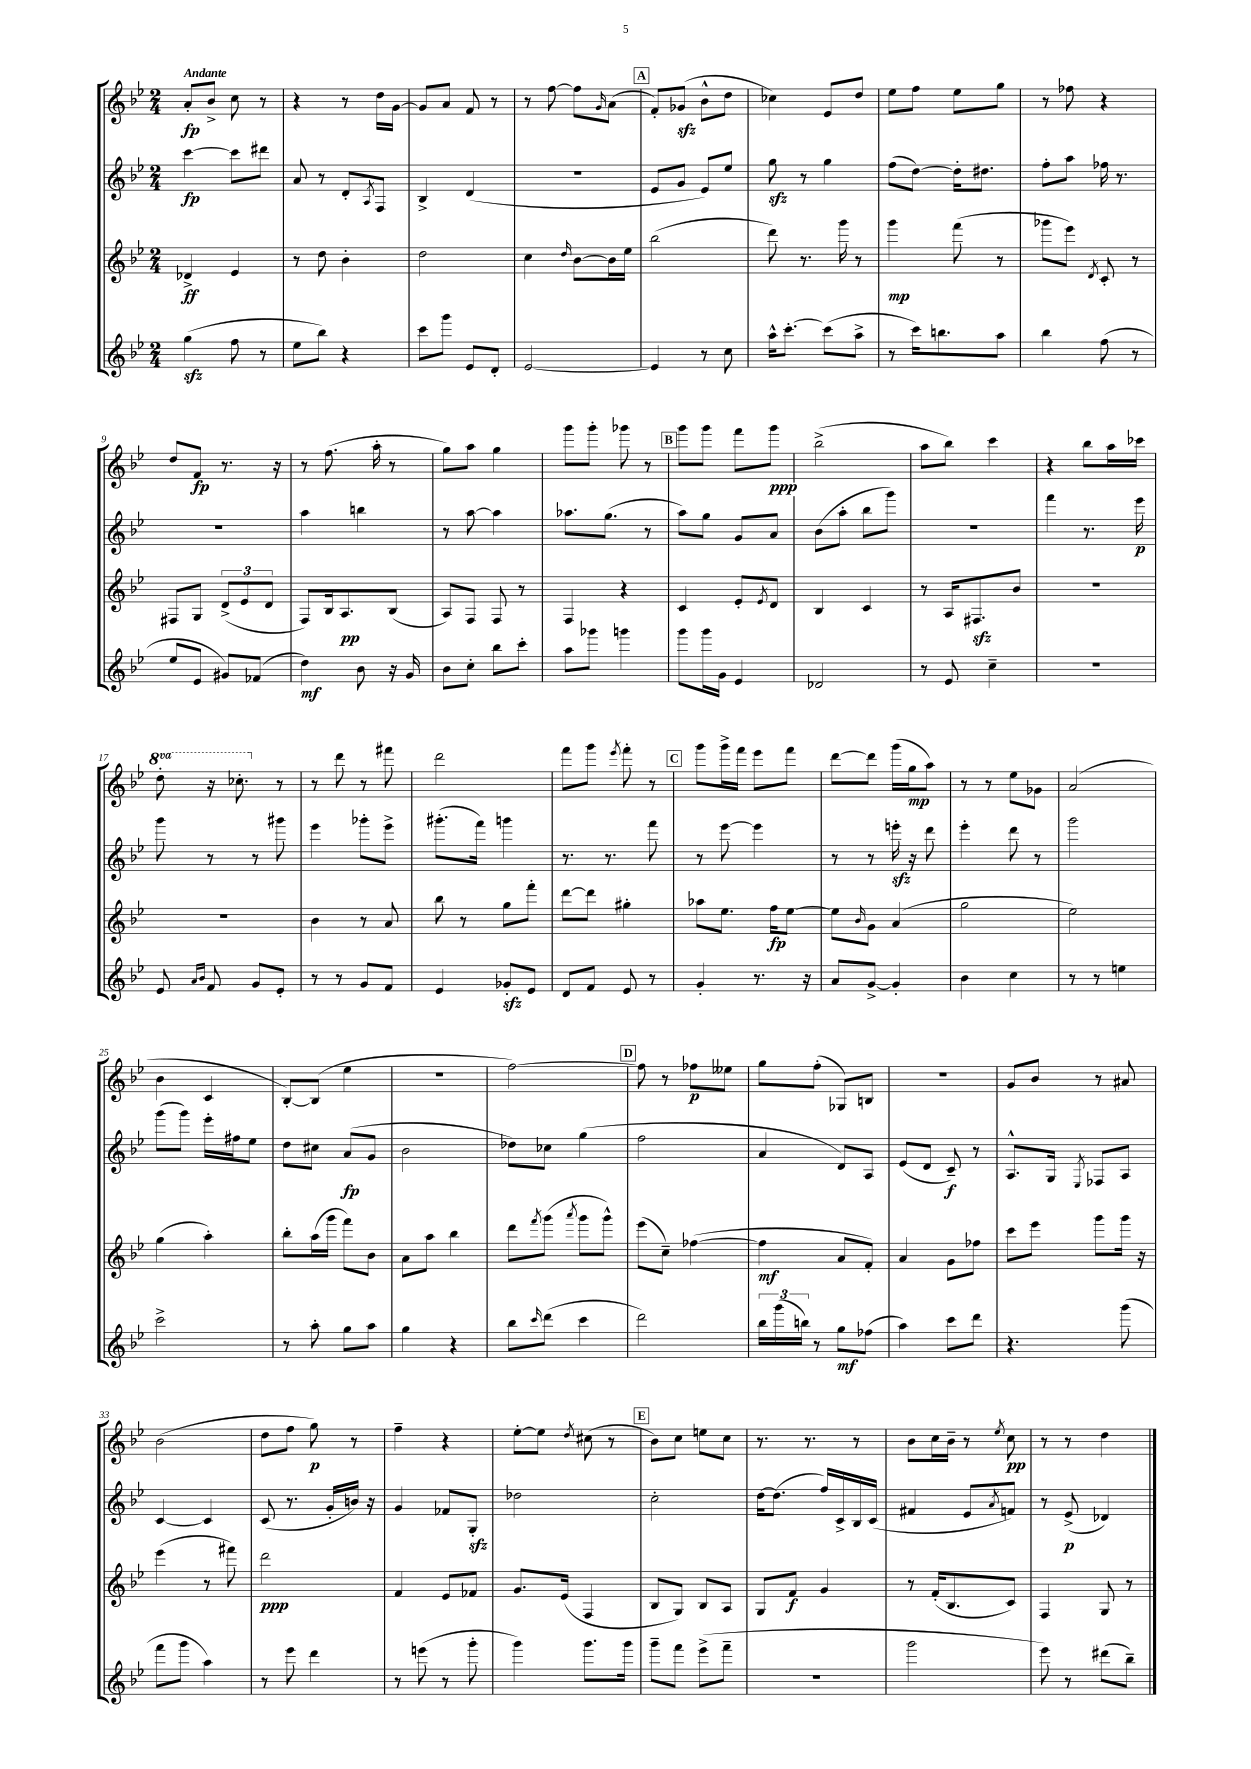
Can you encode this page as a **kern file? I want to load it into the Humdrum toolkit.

**kern	**dynam	**kern	**dynam	**kern	**dynam	**kern	**dynam
*part4	*part4	*part3	*part3	*part2	*part2	*part1	*part1
*staff4	*staff4	*staff3	*staff3	*staff2	*staff2	*staff1	*staff1
*clefG2	*	*clefG2	*	*clefG2	*	*clefG2	*
*k[b-e-]	*	*k[b-e-]	*	*k[b-e-]	*	*k[b-e-]	*
*M2/4	*	*M2/4	*	*M2/4	*	*M2/4	*
=1	=1	=1	=1	=1	=1	=1	=1
!	!	!	!	!	!	!LO:TX:a:B:t=Andante	!
(4ggzz\	.	4d-X^/	ff	[4ccc\	fp	8a'/L	fp
.	.	.	.	.	.	8b-^/J	.
8ff\	.	4e-/	.	8ccc\L]	.	8cc\	.
8r	.	.	.	8ddd#X\J	.	8r	.
=2	=2	=2	=2	=2	=2	=2	=2
8ee-\L	.	8r	.	8a/	.	4r	.
8bb-\J)	.	8dd\	.	8r	.	.	.
4r	.	4b-'\	.	8d'/L	.	8r	.
.	.	.	.	8qA/	.	.	.
.	.	.	.	8F/J	.	16dd\LL	.
.	.	.	.	.	.	[16g\JJ	.
=3	=3	=3	=3	=3	=3	=3	=3
8ccc\L	.	2dd\	.	4B-^/	.	8g/L]	.
8ggg\J	.	.	.	.	.	8a/J	.
8e-/L	.	.	.	(4d/	.	8f/	.
8d'/J	.	.	.	.	.	8r	.
=4	=4	=4	=4	=4	=4	=4	=4
[2e-/	.	4cc\	.	2r	.	8r	.
.	.	.	.	.	.	[8ff\	.
.	.	16qqdd/	.	.	.	.	.
.	.	[8b-\L	.	.	.	8ff\L]	.
.	.	.	.	.	.	16qqg/	.
.	.	16b-\L]	.	.	.	(8a\J	.
.	.	16ee-\JJ	.	.	.	.	.
!!LO:REH:place=s1:t=A
=5	=5	=5	=5	=5	=5	=5	=5
4e-/]	.	(2bb-\	.	8e-/L	.	8f'/L)	.
.	.	.	.	8g/J	.	(8g-Xzz/J	.
8r	.	.	.	8e-/L)	.	8b-^^\L	.
8cc\	.	.	.	8ee-/J	.	8dd\J	.
=6	=6	=6	=6	=6	=6	=6	=6
16aa^^\KL	.	8ddd\)	.	8ggzz\	.	4cc-X\)	.
[8.ccc'\J	.	.	.	.	.	.	.
.	.	8.r	.	8r	.	.	.
(8ccc\L]	.	.	.	4gg\	.	8e-/L	.
.	.	16ggg\	.	.	.	.	.
8aa^\J	.	8r	.	.	.	8dd/J	.
=7	=7	=7	=7	=7	=7	=7	=7
8r	.	4ggg\	mp	(8ff\L	.	8ee-\L	.
16ccc\KL)	.	.	.	[8dd\J)	.	8ff\J	.
8.bbn\	.	.	.	.	.	.	.
.	.	(8fff\	.	16dd'\KL]	.	8ee-\L	.
.	.	.	.	8.dd#X\J	.	.	.
8aa\J	.	8r	.	.	.	8gg\J	.
=8	=8	=8	=8	=8	=8	=8	=8
4bb-\	.	8ggg-X\L	.	8ff'\L	.	8r	.
.	.	8eee-\J)	.	8aa\J	.	8ff-X\	.
.	.	8qd/	.	.	.	.	.
(8ff\	.	8c'/	.	16ff-X\	.	4r	.
.	.	.	.	8.r	.	.	.
8r	.	8r	.	.	.	.	.
!!LO:LB:g=z
=9	=9	=9	=9	=9	=9	=9	=9
8ee-/L	.	8F#X/L	.	2r	.	8dd/L	.
8e-/J	.	8G/J	.	.	.	8f/J	fp
8g#X/L)	.	(12d^/L	.	.	.	8.r	.
.	.	12e-/	.	.	.	.	.
(8f-X/J	.	.	.	.	.	.	.
.	.	12d/J	.	.	.	.	.
.	.	.	.	.	.	16r	.
=10	=10	=10	=10	=10	=10	=10	=10
4dd\)	mf	8F/L)	.	4aa\	.	8r	.
.	.	16B-/k	.	.	.	(8.ff\	.
.	.	8.A/	pp	.	.	.	.
8b-\	.	.	.	4bbn\	.	.	.
.	.	.	.	.	.	16aa'\	.
16r	.	(8B-/J	.	.	.	8r	.
16g/	.	.	.	.	.	.	.
=11	=11	=11	=11	=11	=11	=11	=11
8b-\L	.	8A/L)	.	8r	.	8gg\L)	.
8cc'\J	.	8F/J	.	[8aa\	.	8aa\J	.
8bb-\L	.	8F/	.	4aa\]	.	4gg\	.
8ccc'\J	.	8r	.	.	.	.	.
=12	=12	=12	=12	=12	=12	=12	=12
8aa\L	.	4F/	.	8.aa-X\L	.	8ggg\L	.
8ggg-X\J	.	.	.	.	.	8ggg'\J	.
.	.	.	.	(8.gg\J	.	.	.
4gggn\	.	4r	.	.	.	8ggg-X\	.
.	.	.	.	8r	.	8r	.
!!LO:REH:place=s1:t=B
=13	=13	=13	=13	=13	=13	=13	=13
8ggg\L	.	4c/	.	8aa\L)	.	8ggg\L	.
16ggg\L	.	.	.	8gg\J	.	8ggg\J	.
16g\JJ	.	.	.	.	.	.	.
4e-/	.	8e-'/L	.	8g/L	.	8fff\L	.
.	.	8qe-/	.	.	.	.	.
.	.	8d/J	.	8a/J	.	8ggg\J	ppp
=14	=14	=14	=14	=14	=14	=14	=14
2d-X/	.	4B-/	.	(8b-\L	.	(2bb-^\	.
.	.	.	.	8aa'\J	.	.	.
.	.	4c/	.	8bb-\L	.	.	.
.	.	.	.	8ggg\J)	.	.	.
=15	=15	=15	=15	=15	=15	=15	=15
8r	.	8r	.	2r	.	8aa\L	.
8e-/	.	16A/KL	.	.	.	8bb-\J)	.
.	.	8.F#Xzz/	.	.	.	.	.
4cc~\	.	.	.	.	.	4ccc\	.
.	.	8b-/J	.	.	.	.	.
=16	=16	=16	=16	=16	=16	=16	=16
2r	.	2r	.	4fff\	.	4r	.
.	.	.	.	8.r	.	8bb-\L	.
.	.	.	.	.	.	16aa\L	.
.	.	.	.	16eee-\	p	16ccc-X\JJ	.
!!LO:LB:g=z
=17	=17	=17	=17	=17	=17	=17	=17
*	*	*	*	*	*	*8va	*
8e-/	.	2r	.	8ggg\	.	8ddd'\	.
16qqa/LL	.	.	.	.	.	.	.
16qqb-/JJ	.	.	.	.	.	.	.
8f/	.	.	.	8r	.	16r	.
.	.	.	.	.	.	8.ccc-X'\	.
8g/L	.	.	.	8r	.	.	.
*	*	*	*	*	*	*X8va	*
8e-'/J	.	.	.	8ggg#X\	.	8r	.
=18	=18	=18	=18	=18	=18	=18	=18
8r	.	4b-\	.	4eee-\	.	8r	.
8r	.	.	.	.	.	8ddd\	.
8g/L	.	8r	.	8ggg-X'\L	.	8r	.
8f/J	.	8a/	.	8eee-^\J	.	8fff#X\	.
=19	=19	=19	=19	=19	=19	=19	=19
4e-/	.	8bb-\	.	(8.ggg#X'\L	.	2ddd\	.
.	.	8r	.	.	.	.	.
.	.	.	.	16fff\Jk)	.	.	.
8g-Xzz'/L	.	8gg\L	.	4gggn\	.	.	.
8e-/J	.	8fff'\J	.	.	.	.	.
=20	=20	=20	=20	=20	=20	=20	=20
8d/L	.	[8ddd\L	.	8.r	.	8fff\L	.
8f/J	.	8ddd\J]	.	.	.	8ggg\J	.
.	.	.	.	8.r	.	.	.
.	.	.	.	.	.	8qeee-/	.
8e-/	.	4gg#X'\	.	.	.	8fff'\	.
8r	.	.	.	8fff\	.	8r	.
!!LO:REH:place=s1:t=C
=21	=21	=21	=21	=21	=21	=21	=21
4g'/	.	8aa-X\L	.	8r	.	8ggg\L	.
.	.	8.ee-\J	.	[8eee-\	.	16ggg^\L	.
.	.	.	.	.	.	16fff\JJ	.
8.r	.	.	.	4eee-\]	.	8eee-\L	.
.	.	16ff\KL	fp	.	.	.	.
.	.	[8ee-\J	.	.	.	8fff\J	.
16r	.	.	.	.	.	.	.
=22	=22	=22	=22	=22	=22	=22	=22
8a/L	.	8ee-\L]	.	8r	.	[8ddd\L	.
.	.	16qqb-/	.	.	.	.	.
[8g^/J	.	8g\J	.	8r	.	8ddd\J]	.
4g'/]	.	(4a/	.	16eeenzz'\	.	(16ggg\LL	.
.	.	.	.	16r	.	16gg\J	mp
.	.	.	.	8ddd\	.	8aa\J)	.
=23	=23	=23	=23	=23	=23	=23	=23
4b-\	.	2gg\	.	4eee-'\	.	8r	.
.	.	.	.	.	.	8r	.
4cc\	.	.	.	8ddd\	.	8ee-\L	.
.	.	.	.	8r	.	8g-X\J	.
=24	=24	=24	=24	=24	=24	=24	=24
8r	.	2ee-\)	.	2ggg\	.	(2a/	.
8r	.	.	.	.	.	.	.
4een\	.	.	.	.	.	.	.
!!LO:LB:g=z
=25	=25	=25	=25	=25	=25	=25	=25
2ccc^\	.	(4gg\	.	(8ggg\L	.	4b-\	.
.	.	.	.	8ggg\J)	.	.	.
.	.	4aa'\)	.	16eee-'\LL	.	4c/	.
.	.	.	.	16ff#X\J	.	.	.
.	.	.	.	8ee-\J	.	.	.
=26	=26	=26	=26	=26	=26	=26	=26
8r	.	8bb-'\L	.	8dd\L	.	[8B-'/L)	.
8aa'\	.	(16aa\L	.	8cc#X\J	.	(8B-/J]	.
.	.	16ggg\JJ	.	.	.	.	.
8gg\L	.	8fff\L)	.	(8a/L	fp	4ee-\	.
8aa\J	.	8b-\J	.	8g/J	.	.	.
=27	=27	=27	=27	=27	=27	=27	=27
4gg\	.	8a\L	.	2b-\	.	2r	.
.	.	8aa\J	.	.	.	.	.
4r	.	4bb-\	.	.	.	.	.
=28	=28	=28	=28	=28	=28	=28	=28
8bb-\L	.	8ddd\L	.	8dd-X\L)	.	[2ff\)	.
16qqccc/	.	8qfff/	.	.	.	.	.
(8ddd\J	.	(8ggg\J	.	8cc-X\J	.	.	.
.	.	8qaaa/	.	.	.	.	.
4ccc\	.	8ggg\L	.	(4gg\	.	.	.
.	.	8ggg^^\J)	.	.	.	.	.
!!LO:REH:place=s1:t=D
=29	=29	=29	=29	=29	=29	=29	=29
2ddd\)	.	(8eee-\L	.	2ff\	.	8ff\]	.
.	.	8cc~\J)	.	.	.	8r	.
.	.	([4ff-X\	.	.	.	8ff-X\L	p
.	.	.	.	.	.	8ee--X\J	.
=30	=30	=30	=30	=30	=30	=30	=30
24bb-\LL	.	4ff-\]	mf	4a/	.	8gg\L	.
(24ggg\	.	.	.	.	.	.	.
24bbn\JJ)	.	.	.	.	.	.	.
8r	.	.	.	.	.	(8ff'\J	.
8gg\L	mf	8a/L	.	8d/L)	.	8G-X/L)	.
(8ff-X\J	.	8f'/J)	.	8A/J	.	8Bn/J	.
=31	=31	=31	=31	=31	=31	=31	=31
4aa\)	.	4a/	.	(8e-/L	.	2r	.
.	.	.	.	8d/J	.	.	.
8ccc\L	.	8g\L	.	8c~/)	f	.	.
8ddd\J	.	8ff-X\J	.	8r	.	.	.
=32	=32	=32	=32	=32	=32	=32	=32
4.r	.	8ccc\L	.	8.A^^/L	.	8g/L	.
.	.	8eee-\J	.	.	.	8b-/J	.
.	.	.	.	16G/Jk	.	.	.
.	.	.	.	8qE-/	.	.	.
.	.	8ggg\L	.	8F-X/L	.	8r	.
(8ggg\	.	16ggg\Jk	.	8A/J	.	8a#X/	.
.	.	16r	.	.	.	.	.
!!LO:LB:g=z
=33	=33	=33	=33	=33	=33	=33	=33
8fff\L	.	(4eee-\	.	[4c/	.	(2b-\	.
8ggg\J	.	.	.	.	.	.	.
4aa\)	.	8r	.	4c/]	.	.	.
.	.	8fff#X\)	.	.	.	.	.
=34	=34	=34	=34	=34	=34	=34	=34
8r	.	2ddd\	ppp	(8c/	.	8dd\L	.
8eee-\	.	.	.	8.r	.	8ff\J	.
4ddd\	.	.	.	.	.	8gg\)	p
.	.	.	.	16g'/LL	.	.	.
.	.	.	.	16bn/JJ)	.	8r	.
.	.	.	.	16r	.	.	.
=35	=35	=35	=35	=35	=35	=35	=35
8r	.	4f/	.	4g/	.	4ff~\	.
(8eeen\	.	.	.	.	.	.	.
8r	.	8e-/L	.	8f-X/L	.	4r	.
8ggg'\	.	8f-X/J	.	8Gzz'/J	.	.	.
=36	=36	=36	=36	=36	=36	=36	=36
4ggg\)	.	8.g/L	.	2dd-X\	.	[8ee-'\L	.
.	.	.	.	.	.	8ee-\J]	.
.	.	(16e-/Jk	.	.	.	.	.
.	.	.	.	.	.	8qdd/	.
8.ggg\L	.	4F/	.	.	.	(8cc#X\	.
.	.	.	.	.	.	8r	.
16ggg\Jk	.	.	.	.	.	.	.
!!LO:REH:place=s1:t=E
=37	=37	=37	=37	=37	=37	=37	=37
8ggg~\L	.	8B-/L	.	2cc'\	.	8b-\L)	.
8fff\J	.	8G/J)	.	.	.	8cc\J	.
(8eee-^\L	.	8B-/L	.	.	.	8een\L	.
8fff~\J	.	8A/J	.	.	.	8cc\J	.
=38	=38	=38	=38	=38	=38	=38	=38
2r	.	8G/L	.	[16dd\KL	.	8.r	.
.	.	.	.	(8.dd\J]	.	.	.
.	.	8f/J	f	.	.	.	.
.	.	.	.	.	.	8.r	.
.	.	4g/	.	16ff/LL)	.	.	.
.	.	.	.	16c^/	.	.	.
.	.	.	.	16B-/	.	8r	.
.	.	.	.	(16c/JJ	.	.	.
=39	=39	=39	=39	=39	=39	=39	=39
2ggg\	.	8r	.	4f#X/	.	8b-\L	.
.	.	(16f'/KL	.	.	.	16cc\L	.
.	.	8.B-/	.	.	.	16b-~\JJ	.
.	.	.	.	8e-/L	.	8r	.
.	.	.	.	8qa/	.	8qee-/	.
.	.	8c/J)	.	8fn/J)	.	8cc\	pp
=40	=40	=40	=40	=40	=40	=40	=40
8eee-\)	.	4F/	.	8r	.	8r	.
8r	.	.	.	(8e-^/	p	8r	.
(8ddd#X\L	.	8G/	.	4d-X/)	.	4dd\	.
8bb-~\J)	.	8r	.	.	.	.	.
==	==	==	==	==	==	==	==
*-	*-	*-	*-	*-	*-	*-	*-
